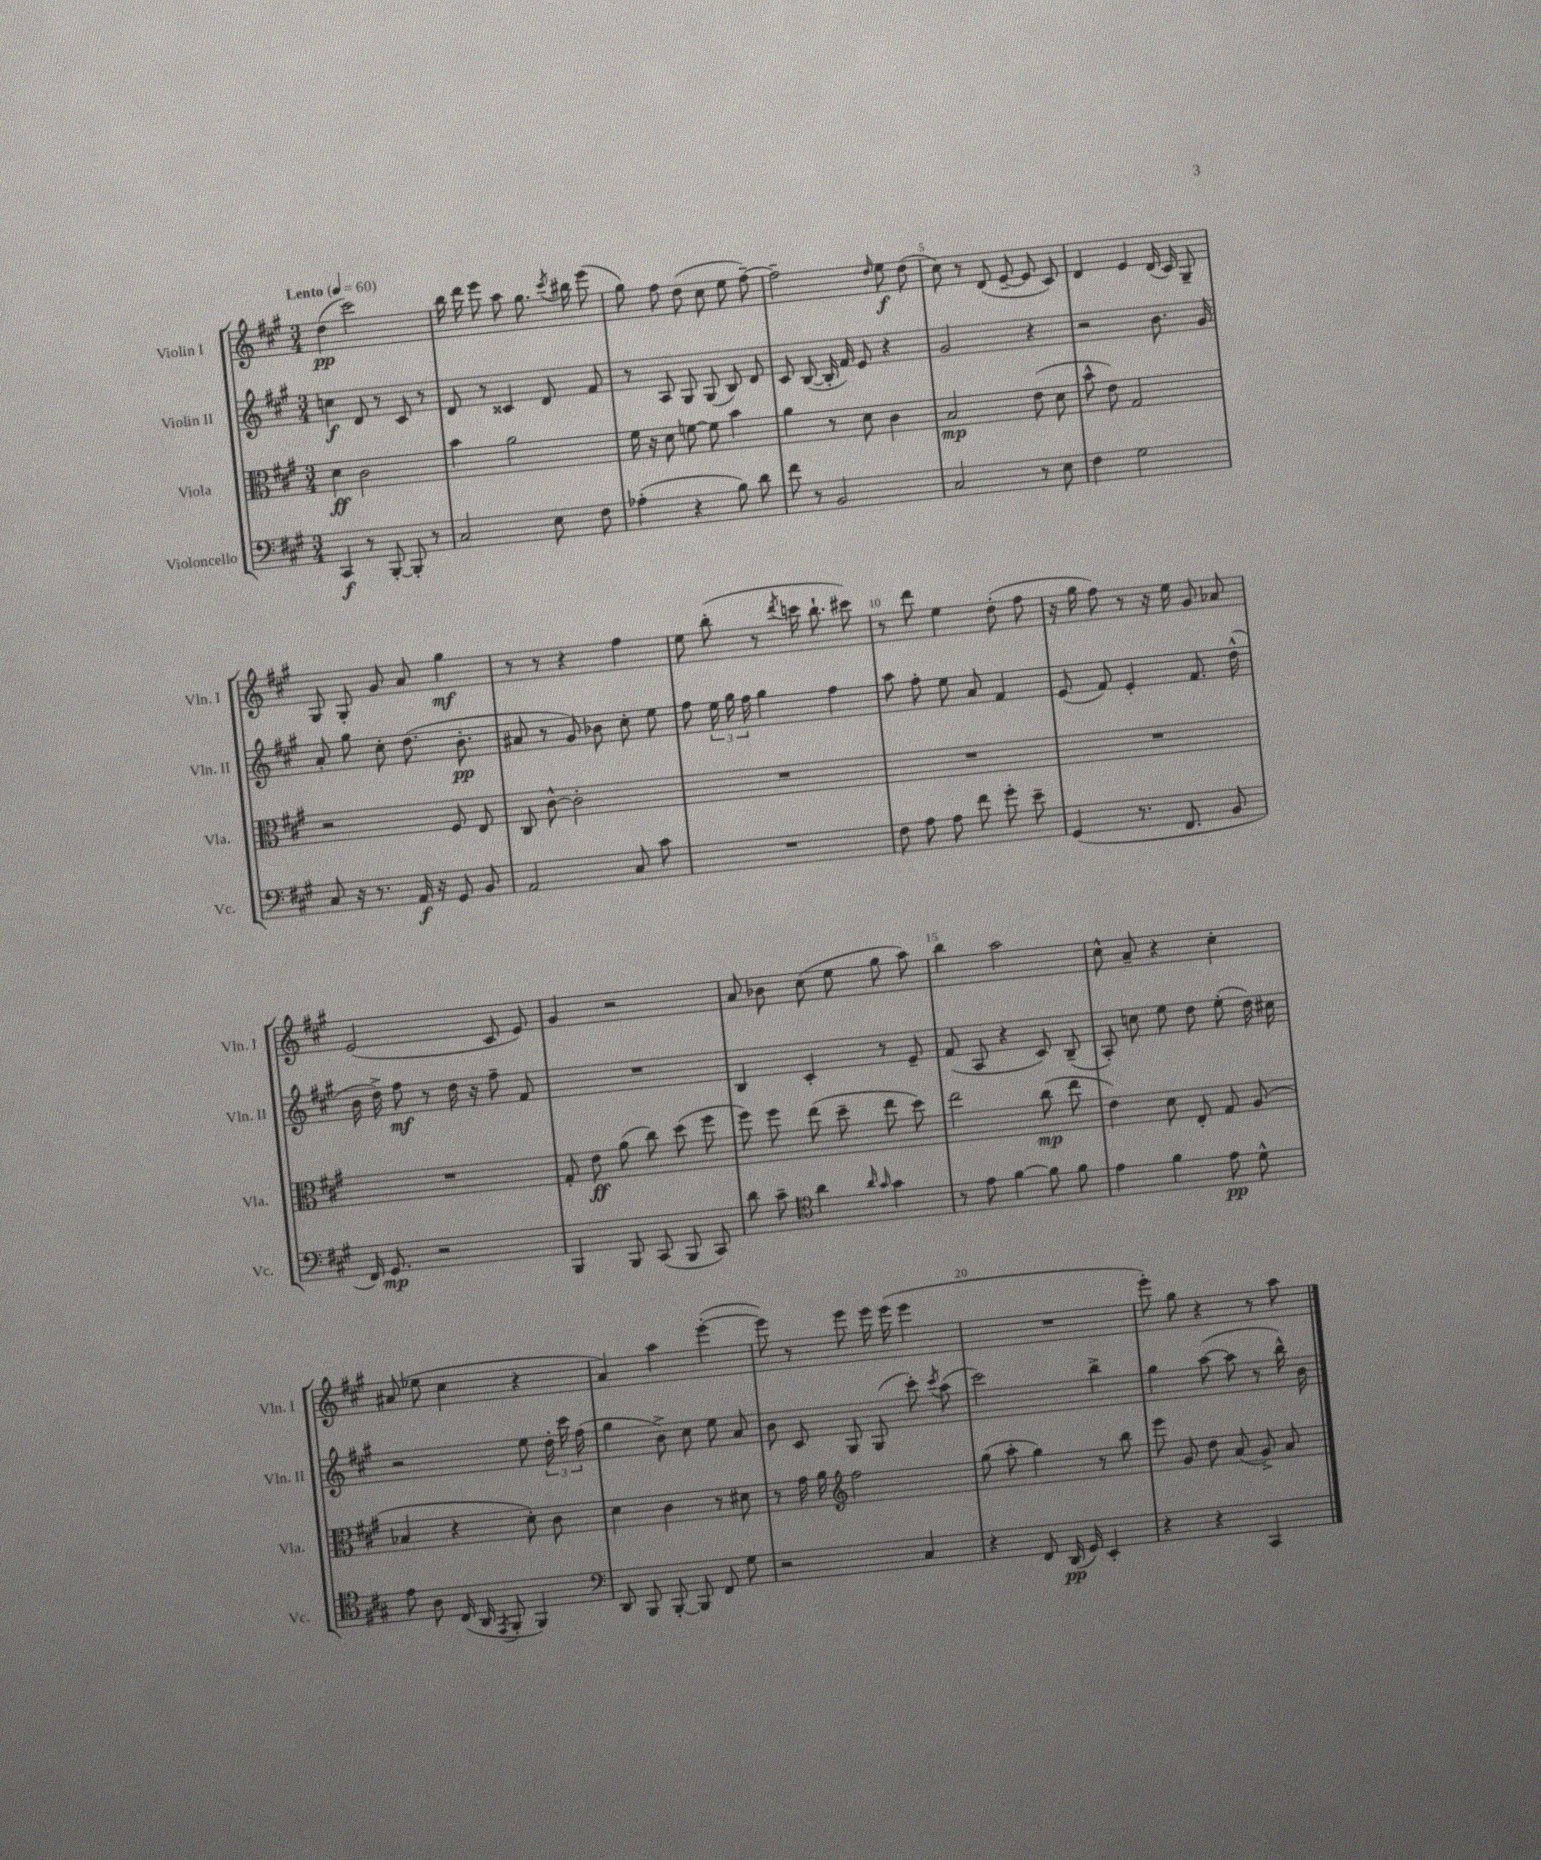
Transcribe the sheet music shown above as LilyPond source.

<<
\new StaffGroup <<
\new Staff = "s0" \with { instrumentName = "Violin I" shortInstrumentName = "Vln. I" } {
    \clef treble \key a \major \numericTimeSignature \time 3/4 \tempo "Lento" 4 = 60
    \autoBeamOff d''4\pp( cis'''2) |
    b''16 d'''16 e'''8 a''8 gis''8. \acciaccatura { cis'''8 } bis''16 e'''8( |
    gis''8) fis''8 d''8( cis''8 e''8 fis''8~--) |
    fis''2-- \grace { d''16 } e''8\f d''8( |
    cis''8) r8 d'8( e'8~-- e'8 cis'8) |
    d'4 e'4 d'16( cis'16) gis8-- |
    gis8 gis8-. gis'8 a'8 gis''4\mf |
    r8 r8 r4 fis''4 |
    e''8 b''8-.( r8 \acciaccatura { d'''8 } c'''16 b''8.-! cis'''8) |
    r8 d'''8 e''4 d''8-.( fis''8 |
    r16 gis''16 fis''8) r8 r16 e''16 gis'8 aes'8 |
    e'2( cis'8 e'8) |
    gis'4 r2 |
    a'8 bes'8 cis''8( e''8 gis''8 a''8) |
    b''4 a''2 |
    cis''8-^ a'8-- r4 cis''4-. |
    ais'8( ees''8 cis''4 r4 |
    a'4) a''4 e'''4~-.( |
    e'''8) r8 e'''8 e'''16 e'''16( e'''4 |
    R2. |
    e'''8-.) gis''8 r4 r8 a''8 \bar "|." |
}
\new Staff = "s1" \with { instrumentName = "Violin II" shortInstrumentName = "Vln. II" } {
    \clef treble \key a \major \numericTimeSignature \time 3/4
    \autoBeamOff c''4\f d'8 r8 cis'8 r8 |
    d'8 r8 cisis'4 d'8 fis'8 |
    r8 a8 gis8 gis8( b8) d'8 |
    cis'8 b8~( b16-. fis'16) e'8 r4 |
    gis'2 r4 |
    r2 b'8. gis'16 |
    a'8-. gis''8 cis''8-. d''8.( b'8.-.\pp |
    ais'8 r8 gis'8) bes'8 cis''8-. e''8 |
    fis''8 \tuplet 3/2 { e''16 gis''16 fis''16 } gis''4 fis''4 |
    a''8 fis''8-. e''8 a'8 fis'4 |
    e'8( fis'8) e'4-. fis'8. d''16-^( |
    b'16 d''16->) fis''8\mf r8 d''16 r16 fis''8-- fis'8 |
    R2. |
    b4 cis'4-. r8 e'8-- |
    fis'8( a8 r4 cis'8) b8--( |
    a8-.) c''8 e''8 d''8 e''8-.( d''16) cis''16 |
    r2 e''8 \tuplet 3/2 { d''16-. cis'''16 fis''16( } |
    gis''4 b'8->) cis''8 e''8 a'8 |
    b'8 cis'8 gis8 gis8( cis'''8-.) \acciaccatura { cis'''8 } a''8( |
    cis'''2) b''4-> |
    gis''4 a''8~( a''8 r8 b''16-^) b'16 \bar "|." |
}
\new Staff = "s2" \with { instrumentName = "Viola" shortInstrumentName = "Vla." } {
    \clef alto \key a \major \numericTimeSignature \time 3/4
    \autoBeamOff d'4\ff cis'2 |
    b'4 a'2 |
    fis'16 r16 d'8 f'8~ f'8 b'4 |
    a'4 r8 d'8 cis'4 |
    b2\mp e'8( d'8 |
    b'8-^ e'8) gis2 |
    r2 fis8 e8 |
    cis8 cis'8~-^ cis'2-. |
    R2. |
    R2. |
    R2. |
    R2. |
    gis8-. e'8\ff a'8( cis''8) d''8( fis''8 |
    fis''8) fis''8 e''8( d''8-- e''8 d''8) |
    e''2 cis''8\mp( e''8 |
    e'4) d'8 e8-. gis8 a8( |
    bes4 r4 d'8-.) cis'8 |
    d'4 cis'4 r8 dis'8 |
    r8 gis'16 a'16 \clef treble fis''2 |
    gis''8( a''8-. gis''4) r8 b''8 |
    e'''8 gis'8 d''8 a'8( gis'8->) a'8 \bar "|." |
}
\new Staff = "s3" \with { instrumentName = "Violoncello" shortInstrumentName = "Vc." } {
    \clef bass \key a \major \numericTimeSignature \time 3/4
    \autoBeamOff cis,4\f r8 b,,8~-. b,,8-. r8 |
    cis2 e8 fis8 |
    aes4-.( r4 b8) d'8 |
    fis'8 r8 b,2 |
    cis2 r8 e8 |
    fis4 gis2 |
    cis8 r16 r8. a,16\f r16 gis,8 b,8 |
    a,2 cis8 cis'8 |
    R2. |
    fis8 a8 a8 fis'8 gis'8-. e'8-- |
    gis,4( r8. fis,8. b,8 |
    fis,16) gis,8.\mp r2 |
    b,,4 b,,8 cis,8( b,,8 cis,8) |
    d'8 cis'8-- \clef tenor a'4 \grace { a'16 gis'16 } gis'4 |
    r8 e'8 fis'4~ fis'8 fis'8 |
    e'4 fis'4 e'8\pp d'8-^ |
    e'8 a8 cis16( a,16 \acciaccatura { e,8 } fis,8-. fis,4) |
    \clef bass d,8 b,,8 b,,8~-. b,,8 fis,8 gis8 |
    r2 cis4 |
    r4 fis,8 d,16\pp( gis,16) e,4-. |
    r4 r4 cis,4 \bar "|." |
}
>>
>>
\layout { \context { \Score \override BarNumber.break-visibility = ##(#f #t #t) barNumberVisibility = #(every-nth-bar-number-visible 5) } }
